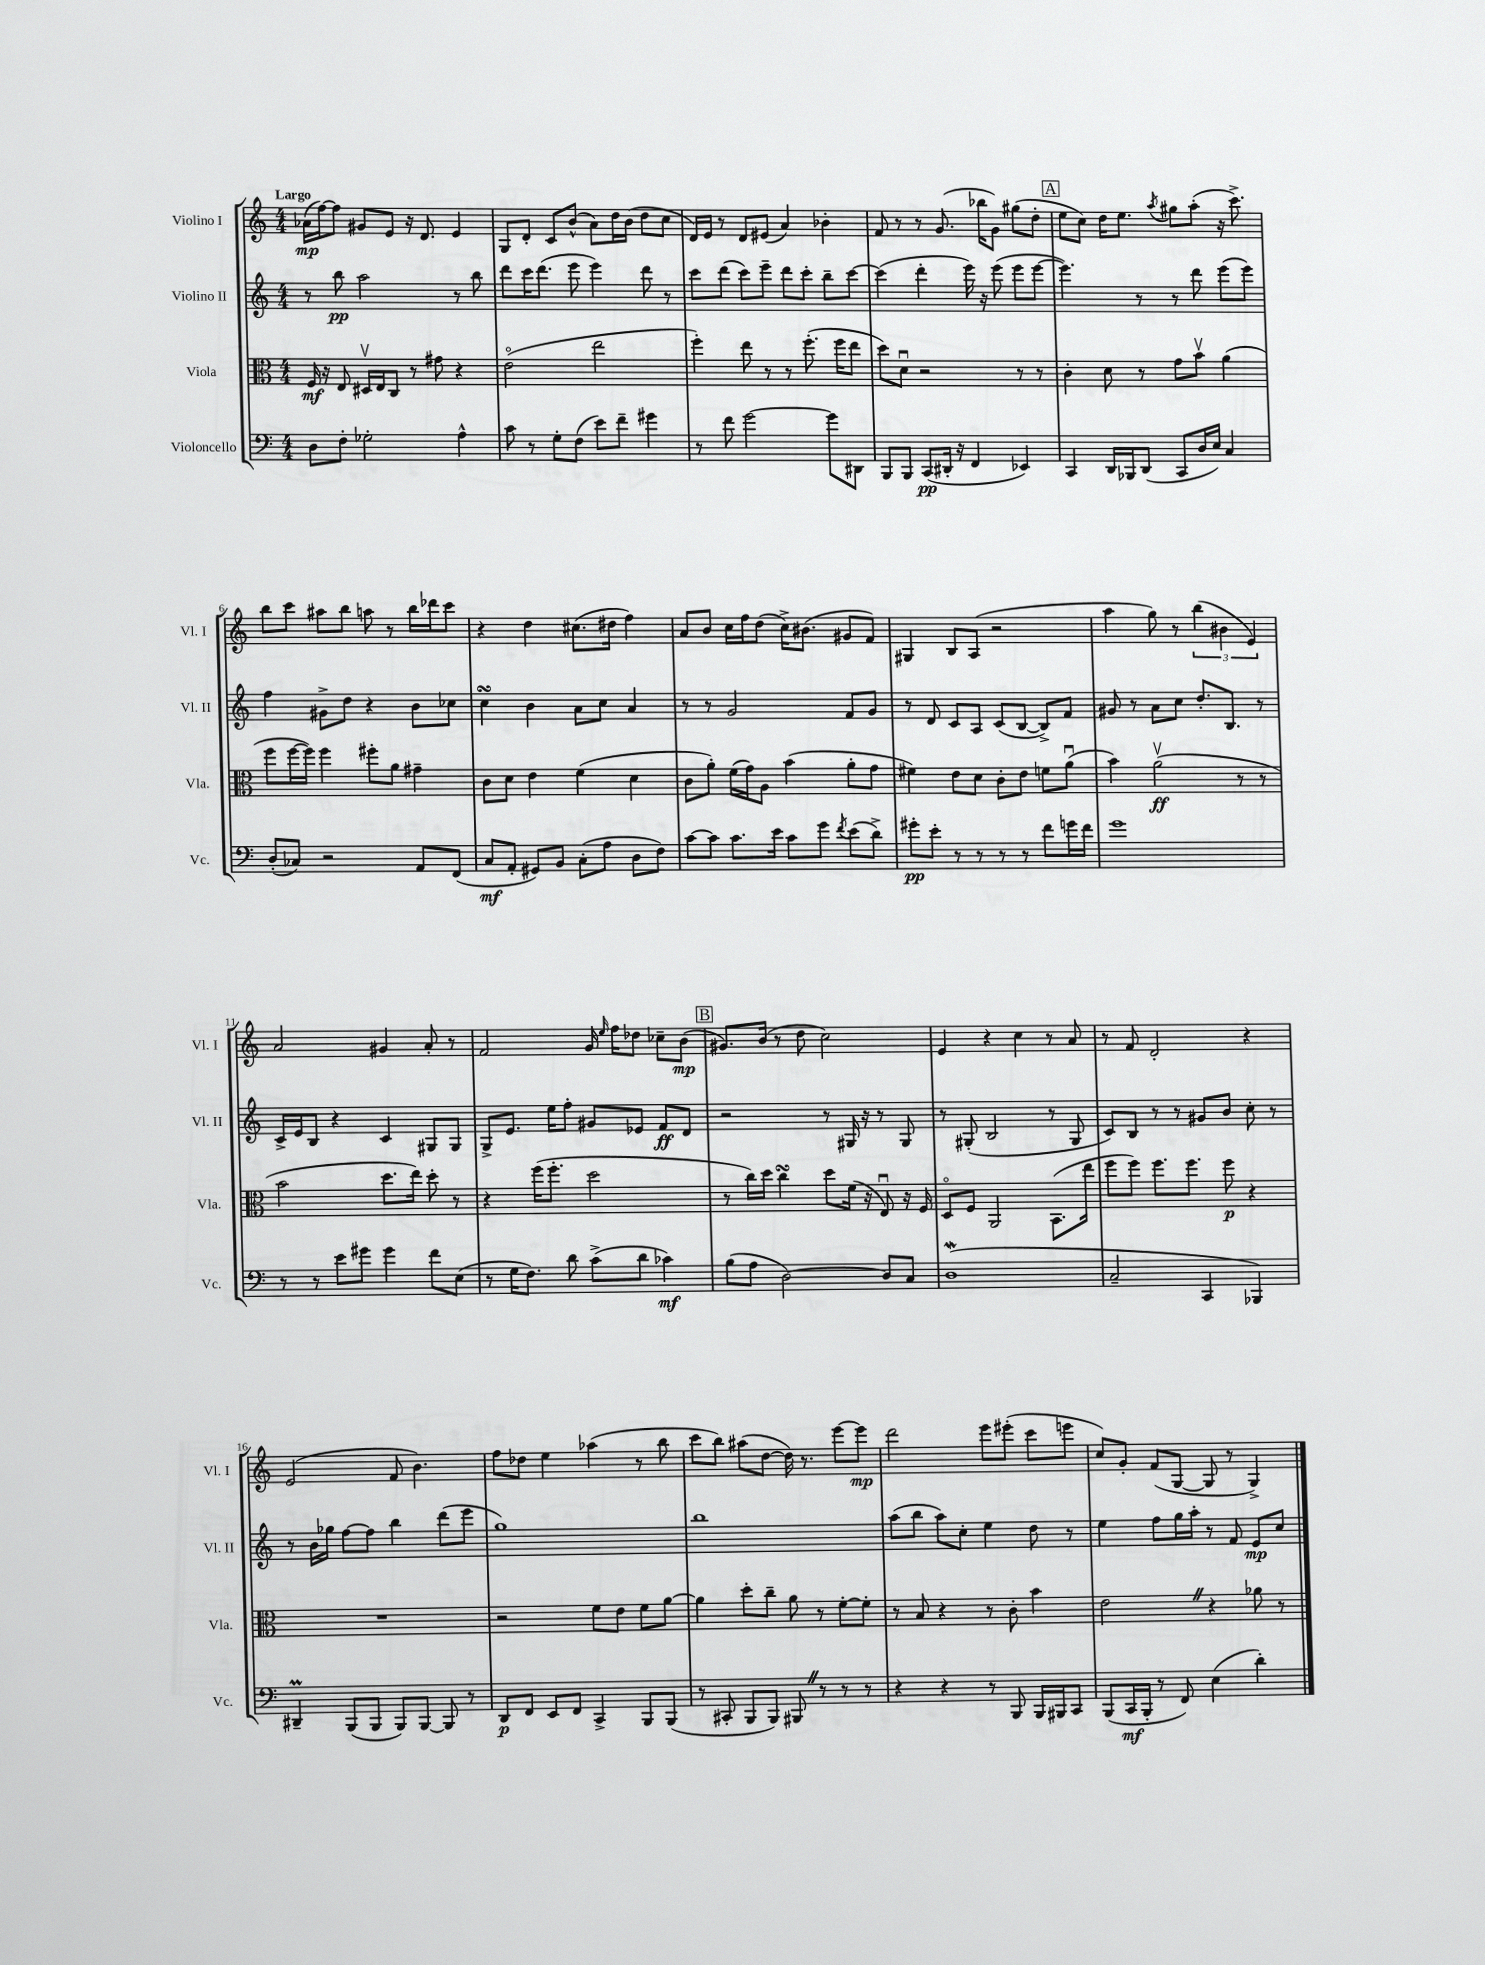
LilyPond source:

<<
\new StaffGroup <<
\new Staff = "s0" \with { instrumentName = "Violino I" shortInstrumentName = "Vl. I" } {
    \clef treble \key c \major \numericTimeSignature \time 4/4 \tempo "Largo"
    \autoBeamOff aes'16[\mp( f''16~) f''8] gis'8[ e'8] r16 d'8. e'4 |
    g8[ d'8]-. c'8[ b'8]-^( a'8[) d''16 b'16]( d''8[ c''8] |
    d'16[) e'16] r8 d'8[ eis'8]( a'4) bes'4-. |
    f'8 r8 r8 g'8.( bes''16[ g'8]) gis''8[( d''8]-. |
    \mark \markup { \box "A" } e''8[ c''8]) d''16[ e''8.] \acciaccatura { a''8 } gis''8[ a''8]-.( r16 c'''8.->) |
    b''8[ c'''8] ais''8[ b''8] a''8 r8 b''16[ des'''16 c'''8] |
    r4 d''4 cis''8.[( dis''16] f''4) |
    a'8[ b'8] c''16[ f''16 d''8]( c''16[->) bis'8.]( gis'8[ f'8]) |
    gis4 b8[ a8]( r2 |
    a''4 g''8) r8 \tuplet 3/2 { b''4( bis'4 e'4) } |
    a'2 gis'4 a'8-. r8 |
    f'2 g'16 \grace { e''16 } f''16[ des''8] ces''8[-- b'8]\mp( |
    \mark \markup { \box "B" } gis'8.[) b'16]( r8 d''8 c''2) |
    e'4 r4 c''4 r8 a'8 |
    r8 f'8 d'2-. r4 |
    e'2( f'8 b'4.) |
    f''8[ des''8] e''4 aes''4( r8 b''8 |
    c'''8[ b''8]) ais''8[( d''8]~ d''16) r8. e'''8[~ e'''8]\mp |
    d'''2 e'''8[ eis'''8]-.( c'''8[ e'''8] |
    c''8[) g'8]-. f'8[( g8]~ g8 r8 g4->) \bar "|." |
}
\new Staff = "s1" \with { instrumentName = "Violino II" shortInstrumentName = "Vl. II" } {
    \clef treble \key c \major \numericTimeSignature \time 4/4
    \autoBeamOff r8 b''8\pp a''2 r8 b''8 |
    d'''8[ c'''16 d'''8.]( e'''8 e'''4) d'''8 r8 |
    c'''8[ d'''8]( c'''8[) e'''8]-- d'''8[ c'''8]-. b''8[-- c'''8]~ |
    c'''4( d'''4-. e'''16) r16 e'''8( e'''8[ e'''8]~ |
    \mark \markup { \box "A" } e'''4.) r8 r8 d'''8 e'''8[( e'''8]) |
    f''4 gis'8[-> d''8] r4 b'8[ ces''8] |
    c''4\turn b'4 a'8[ c''8] a'4 |
    r8 r8 g'2 f'8[ g'8] |
    r8 d'8 c'8[ a8] c'8[( b8]~ b8[->) f'8] |
    gis'8 r8 a'8[ c''8] d''8.[-. b8.] r8 |
    c'16[-> e'16 b8] r4 c'4 gis8[ gis8] |
    g8[-> e'8.] e''16[ f''8]-. gis'8[ ees'8] f'8[\ff d'8] |
    \mark \markup { \box "B" } r2 r8 gis16 r16 r8 gis8 |
    r8 gis8-.( b2 r8 gis8 |
    c'8[) b8] r8 r8 gis'8[ b'8] c''8-. r8 |
    r8 b'16[ ges''16] f''8[~ f''8] b''4 d'''8[( e'''8] |
    g''1) |
    b''1 |
    a''8[( b''8] a''8[) c''8]-. e''4 d''8 r8 |
    e''4 f''8[ g''16 a''16]-. r8 f'8 e'8[\mp c''8] \bar "|." |
}
\new Staff = "s2" \with { instrumentName = "Viola" shortInstrumentName = "Vla." } {
    \clef alto \key c \major \numericTimeSignature \time 4/4
    \autoBeamOff f16\mf r16 e8 dis16[\upbow e16 c8] r8 gis'8 r4 |
    e'2\flageolet( e''2 |
    f''4-.) e''8 r8 r8 f''8.-.( f''16[ e''8] |
    d''8[) d'8]\downbow r2 r8 r8 |
    \mark \markup { \box "A" } c'4-. d'8 r8 g'8[ b'8]\upbow a'4( |
    f''8[ f''16~ f''16]) f''4 fis''8[-. a'8] gis'4-- |
    c'8[ d'8] e'4 f'4( d'4 |
    c'8[ a'8]-.) f'16[( g'16) a8] b'4( a'8[-. g'8] |
    fis'4) e'8[ d'8] c'8[-. e'8] f'8[ a'8]\downbow( |
    b'4) a'2\upbow\ff( r8 r8 |
    b'2 d''8.[ e''16]) d''8-. r8 |
    r4 f''16[( f''8.]-. d''2 |
    \mark \markup { \box "B" } r8 c''16[) d''16] c''4\turn d''8[ f'16]( r16 e8\downbow) r16 f16 |
    d8[\flageolet f8] a,2 b,8.[( e''16] |
    f''8[ f''8]) f''8.[ f''8.] f''8\p r4 |
    R1 |
    r2 f'8[ e'8] f'8[ a'8]~ |
    a'4 d''8[-. c''8]-- a'8 r8 f'8[~-. f'8]-. |
    r8 b8 r4 r8 c'8-. b'4 |
    e'2 \once \override BreathingSign.text = \markup { \musicglyph "scripts.caesura.straight" } \breathe r4 aes'8 r8 \bar "|." |
}
\new Staff = "s3" \with { instrumentName = "Violoncello" shortInstrumentName = "Vc." } {
    \clef bass \key c \major \numericTimeSignature \time 4/4
    \autoBeamOff d8[ f8]-. ges2-. a4-^ |
    c'8 r8 g8[-. f8]( e'8[) f'8]-- gis'4 |
    r8 f'8 g'2~ g'8[ dis,8] |
    b,,8[ b,,8] c,8[\pp( dis,16]-. r16 f,4 ees,4) |
    \mark \markup { \box "A" } c,4 d,16[ bes,,16 d,8]( c,8[ d16 e16]) c4 |
    d8[-.( ces8]) r2 a,8[ f,8]( |
    c8[\mf a,8]-. gis,8[) b,8] c8[-.( a8] d8[ f8]) |
    c'8[~ c'8] c'8.[ e'16] c'8[ g'8] \acciaccatura { f'8 } e'8[( d'8]->) |
    gis'8[-.\pp e'8]-. r8 r8 r8 r8 f'8[ g'16 f'16] |
    g'1 |
    r8 r8 e'8[ gis'8] gis'4 f'8[ e8]( |
    r8 g16[ f8.]) d'8 c'8[->( d'8] ces'4\mf) |
    \mark \markup { \box "B" } b8[( a8] d2~) d8[ c8] |
    d1\mordent( |
    c2-- c,4 bes,,4) |
    dis,4--\prall b,,8[( b,,8] b,,8[) b,,8]~ b,,8 r8 |
    d,8[\p f,8] e,8[ f,8] c,4-> b,,8[ b,,8]( |
    r8 cis,8-. b,,8[ b,,8]) bis,,8 \once \override BreathingSign.text = \markup { \musicglyph "scripts.caesura.straight" } \breathe r8 r8 r8 |
    r4 r4 r8 b,,8 b,,16[ bis,,16 c,8] |
    b,,8[( c,16\mf b,,16]-. r8 f,8) e4( d'4-.) \bar "|." |
}
>>
>>
